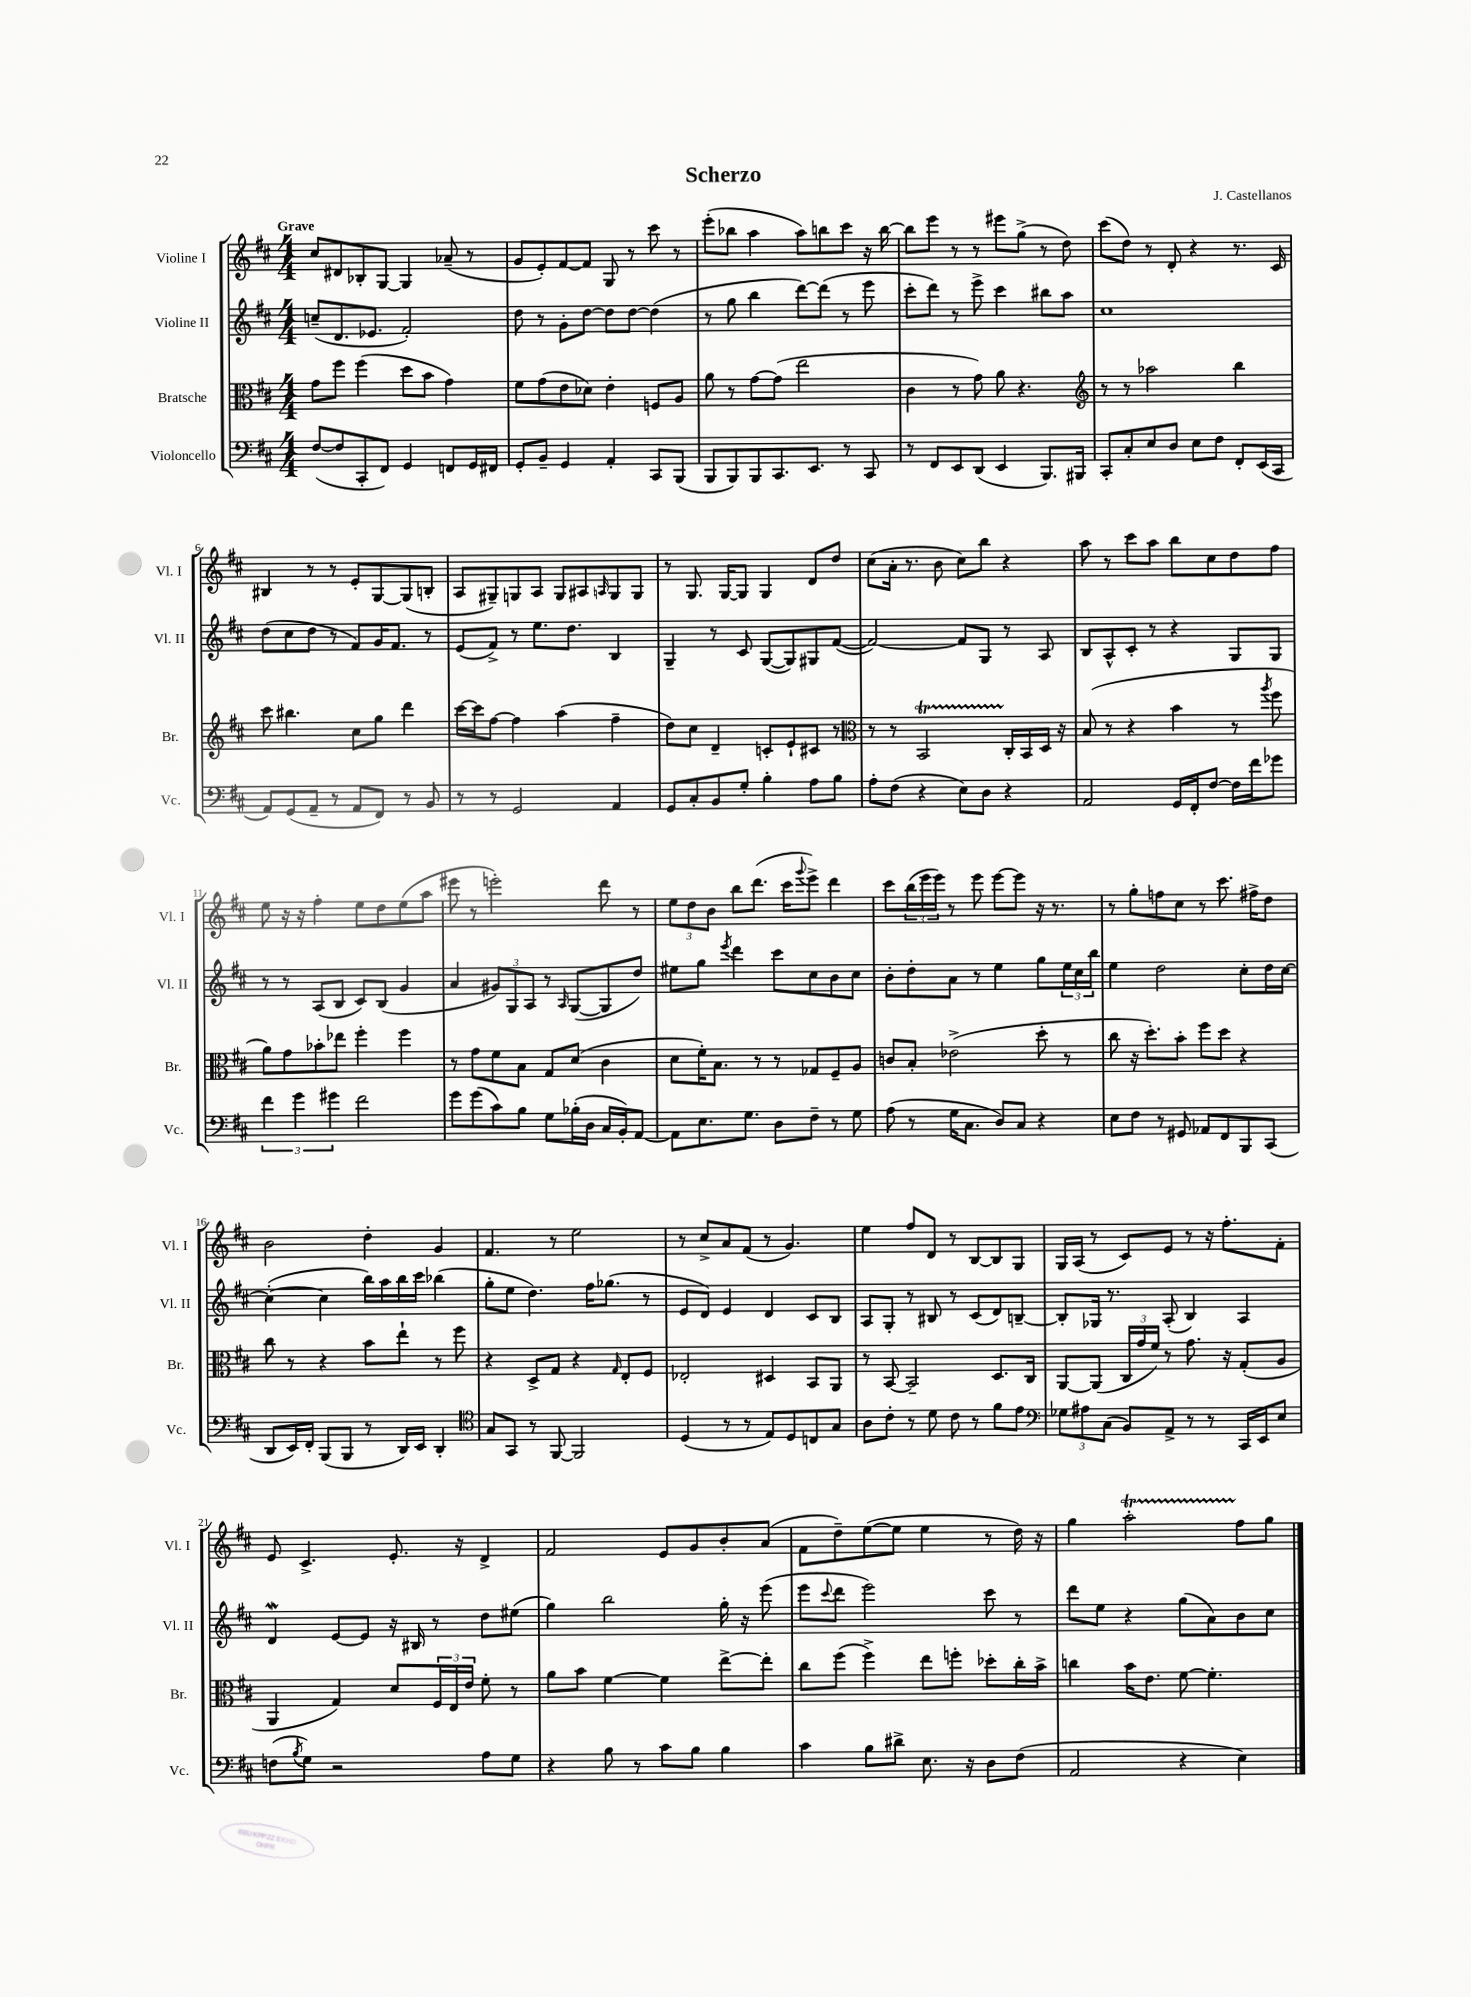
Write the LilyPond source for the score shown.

\header { title = "Scherzo" composer = "J. Castellanos" }
<<
\new StaffGroup <<
\new Staff = "s0" \with { instrumentName = "Violine I" shortInstrumentName = "Vl. I" } {
    \clef treble \key d \major \numericTimeSignature \time 4/4 \tempo "Grave"
    cis''8 dis'8 bes8-. g8~ g4 aes'8--( r8 |
    g'8 e'8-.) fis'8~ fis'8 g8 r8 cis'''8 r8 |
    e'''8-.( bes''8 a''4 a''8) b''8 cis'''8 r16 b''16~ |
    b''8 e'''8 r8 r8 eis'''8 g''8->( r8 d''8) |
    cis'''8( d''8) r8 d'8-. r4 r8. cis'16 |
    bis4 r8 r8 e'8-. g8~ g8( b8-. |
    a8 gis8--) g8 a8 g8 ais8 \grace { a16 } g8 g8 |
    r8 g8. g16~ g8 g4 d'8 d''8 |
    cis''8( a'16-. r8. b'8 cis''8) b''8 r4 |
    a''8 r8 cis'''8 a''8 b''8 cis''8 d''8 fis''8 |
    e''8 r16 r16 fis''4-. e''8 d''8 e''8( a''8 |
    eis'''8 r8 e'''2-.) d'''8 r8 |
    \tuplet 3/2 { e''8 d''8 b'8 } b''8 d'''8.( cis'''16 \appoggiatura { g'''8 } e'''8->) d'''4 |
    cis'''8 \tuplet 3/2 { b''16( e'''16 e'''16) } r8 e'''8 e'''8~ e'''8 r16 r8. |
    r8 g''8-. f''8 cis''8 r8 cis'''8. fis''16-> d''8 |
    b'2 d''4-. g'4 |
    fis'4. r8 e''2 |
    r8 cis''8-> a'8 fis'8( r8 g'4.) |
    e''4 fis''8 d'8 r8 b8~ b8 g8 |
    g16 a16( r8 cis'8) e'8 r8 r16 fis''8.-. fis'8-. |
    e'8 cis'4.-> e'8.-. r16 d'4-> |
    fis'2 e'8 g'8 b'8-. a'8( |
    fis'8 d''8--) e''8~( e''8 e''4 r8 d''16) r16 |
    g''4 a''2-.\startTrillSpan fis''8\stopTrillSpan g''8 \bar "|." |
}
\new Staff = "s1" \with { instrumentName = "Violine II" shortInstrumentName = "Vl. II" } {
    \clef treble \key d \major \numericTimeSignature \time 4/4
    c''8--( d'8. ees'8. fis'2-.) |
    d''8 r8 g'8-. d''8~ d''8 d''8~ d''4( |
    r8 g''8 b''4 d'''8~) d'''8( r8 e'''8 |
    cis'''8-. d'''8) r8 e'''8-> cis'''4 bis''8 a''8 |
    cis''1 |
    d''8( cis''8 d''8 r8 fis'8) g'16 fis'8. r8 |
    e'8( fis'8->) r8 e''8. d''8. b4 |
    g4-- r8 cis'8 g8~( g8) gis8 fis'8~( |
    fis'2~) fis'8 g8 r8 a8 |
    b8 a8-^ cis'8-. r8 r4 g8 g8 |
    r8 r8 a8( b8 cis'8) b8( g'4 |
    a'4 \tuplet 3/2 { gis'8) g8 a8 } r8 \grace { a16 } g8~( g8 d''8) |
    eis''8 g''8 \acciaccatura { e'''8 } d'''4 cis'''8 cis''8 b'8 cis''8 |
    b'8-. d''8-. a'8 r8 e''4 g''8 \tuplet 3/2 { e''16 cis''16 b''16 } |
    e''4 d''2 cis''8-. d''16 cis''16~ |
    cis''4~-.( cis''4 b''16) a''16 b''16 cis'''16 bes''4( |
    g''8-. e''8 d''4.) fis''16 ges''8.( r8 |
    e'8 d'8) e'4 d'4 cis'8 b8 |
    a8 g8-. r8 bis8 r8 cis'8( d'8) b8~-- |
    b8-. ges16 r8. a8-.( b4) a4 |
    d'4\mordent e'8~ e'8 r16 bis16 r8 d''8 eis''8( |
    g''4) b''2 g''16-. r16 e'''8( |
    e'''8 \appoggiatura { cis'''8 } d'''8 e'''2) cis'''8 r8 |
    d'''8 e''8 r4 g''8( a'8) b'8 cis''8 \bar "|." |
}
\new Staff = "s2" \with { instrumentName = "Bratsche" shortInstrumentName = "Br." } {
    \clef alto \key d \major \numericTimeSignature \time 4/4
    g'8 fis''8 fis''4( d''8 b'8 g'4) |
    fis'8 g'8( e'8 des'8) e'4-. f8 a8 |
    a'8 r8 g'8~ g'8( e''2 |
    cis'4 r8 g'8) a'8 r4. |
    \clef treble r8 r8 aes''2 b''4 |
    cis'''8 bis''4. cis''8 g''8 d'''4 |
    cis'''16~ cis'''16 fis''8~ fis''4 a''4( fis''4-- |
    d''8) cis''8 d'4-- c'8-. e'8-! cis'8 r8 |
    \clef alto r8 r8 b,2\startTrillSpan cis16-.\stopTrillSpan b,16 d16 r16 |
    b8( r8 r4 b'4 r8 \acciaccatura { a''8 } fis''8 |
    a'8) g'8 bes'8-. ees''8 fis''4-. fis''4 |
    r8 g'8 fis'8 b8 g8 d'8( cis'4 |
    d'8 fis'16-.) b8. r8 r8 ges8 fis8-- a8 |
    c'8 b8-. ees'2->( d''8-. r8 |
    cis''8 r16 d''8.-.) b'8-. fis''8 d''8 r4 |
    cis''8 r8 r4 b'8 e''8-! r8 fis''8 |
    r4 d8-> g8 r4 \grace { g16 } e8-. fis8 |
    ees2-. dis4 b,8 a,8 |
    r8 b,8~ b,2-- d8. cis16 |
    a,8~ a,8( \tuplet 3/2 { cis16 g'16 fis'16) } r8 g'8. r16 g8-.( a8 |
    a,4 g4) d'8 \tuplet 3/2 { fis16 e16 e'16 } fis'8-. r8 |
    a'8 b'8 fis'4~ fis'4 e''8~-> e''8-. |
    cis''8 fis''8( fis''4->) e''8 f''8-. des''8-. cis''16-. b'16-> |
    c''4 b'16 e'8. fis'8~ fis'4.-. \bar "|." |
}
\new Staff = "s3" \with { instrumentName = "Violoncello" shortInstrumentName = "Vc." } {
    \clef bass \key d \major \numericTimeSignature \time 4/4
    fis8~( fis8 cis,8-. fis,8) g,4 f,8 g,16 fis,16 |
    g,8-. b,8-- g,4 a,4-. cis,8 b,,8( |
    b,,8 b,,8) b,,8 cis,8. e,8. r8 cis,8 |
    r8 fis,8 e,8 d,8( e,4 b,,8.) bis,,16 |
    cis,8-. cis8-. e8 d8 e8 fis8 fis,8-. e,16( cis,16 |
    a,8) g,8( a,8-- r8 a,8 fis,8) r8 b,8 |
    r8 r8 g,2 a,4 |
    g,8 cis8-. b,8 g8-. b4-. a8 b8 |
    a8-. fis8( r4 e8) d8 r4 |
    a,2 g,16 fis,16-. fis8~ fis16 fis'16 ges'8 |
    \tuplet 3/2 { fis'4 g'4 gis'4 } fis'2 |
    g'8 g'8( cis'8) b8 g8 bes16-.( d16 cis16 b,16-.) a,8~ |
    a,8 e8. g8. d8 fis8-- r8 g8 |
    a8( r8 g16 cis8. d8) cis8 r4 |
    e8 fis8 r8 gis,8 aes,8 fis,8 b,,8 cis,8( |
    d,8 e,16) fis,16-. b,,8( b,,8 r8 d,16) e,16 d,4-. |
    \clef tenor g8 g,8 r8 fis,8~ fis,2 |
    d4( r8 r8 e8) d8 c8 g8 |
    a8 cis'8-. r8 d'8 cis'8 r8 fis'8 e'8 |
    \clef bass \tuplet 3/2 { ges8 ais8 cis8( } b,8) a,8-> r8 r8 cis,16 e,16 e8 |
    f8( \acciaccatura { b8 } g8) r2 a8 g8 |
    r4 b8 r8 cis'8 b8 b4 |
    cis'4 b8 dis'8-> e8. r16 d8 fis8( |
    a,2 r4 e4) \bar "|." |
}
>>
>>
